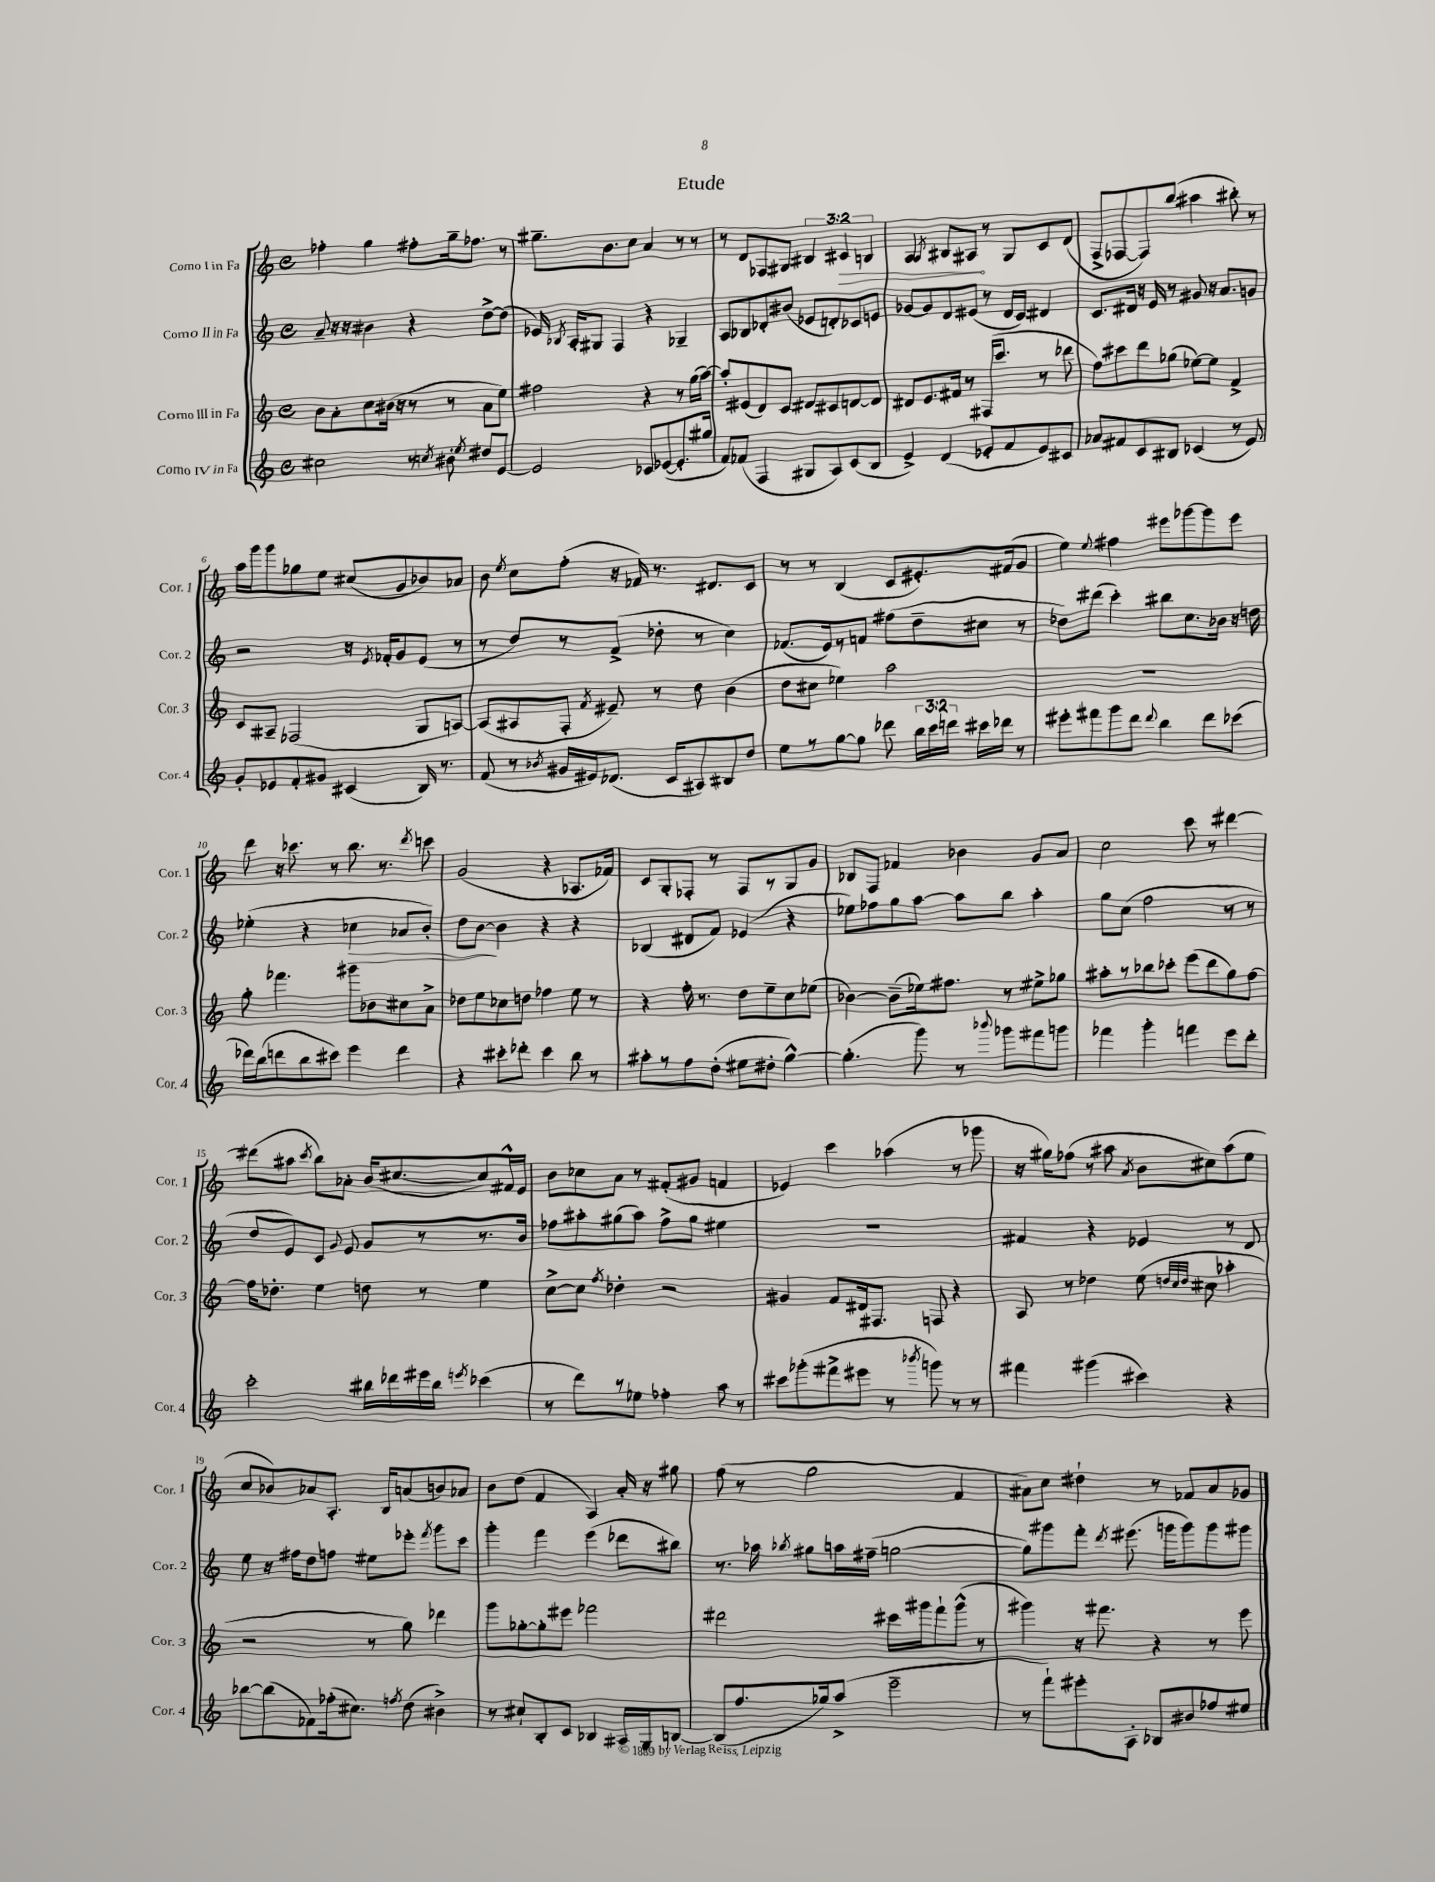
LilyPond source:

\header { title = "Etude" }
<<
\new StaffGroup <<
\new Staff = "s0" \with { instrumentName = "Corno I in Fa" shortInstrumentName = "Cor. 1" } {
    \clef treble \key c \major \defaultTimeSignature \time 4/4 \override Staff.TupletNumber.text = #tuplet-number::calc-fraction-text
    \autoBeamOff fes''4-. g''4 fis''8[-. g''16-- fes''8.] r8 |
    gis''8.[-- b'8. c''8] a'4 r8 r8 |
    r8 d'8[ fes8 gis8] \tuplet 3/2 { bis4 \once \override Hairpin.circled-tip = ##t cis'4\> b4 } |
    a4 \acciaccatura { a8 } bis8[ ais8]\! r8 g8[ c'8 d'8]( |
    f8[-> fes8~ fes8) b''8]( ais''4 bis''8-.) r8 |
    a''16[ g'''16 g'''8 ges''8 e''8] cis''8[( g'8 bes'8) aes'8] |
    b'8 \acciaccatura { e''8 } c''8[ f''8]-.( r16 fes'16) r8. dis'8.[ c'8] |
    r8 r8 b4( c'8[ eis'8.-.) fis'16( g'8] |
    e''4) \appoggiatura { e''8 } fis''4 eis'''8[ ges'''8~ ges'''8 eis'''8] |
    d'''8 r16 ces'''8. r8 b''8. r8. \acciaccatura { d'''8 } c'''8 |
    g'2( r4 aes8.[ fes'16]) |
    c'8[ g8-. fes8]-. r8 fes8[ r8 g8 g'8] |
    bes8[ f8] fes'4 bes'4 g'8[ a'8] |
    c''2 c'''8 r8 dis'''4~ |
    dis'''8[( ais''8] \acciaccatura { c'''8 } b''8[) aes'8]-. b'16[( cis''8.~ cis''8) fis'16-^ e'16] |
    b'8[ ces''8 a'8] r8 fis'8[-.( gis'8] f'4 |
    ees'4) c'''4 aes''4( r8 ges'''8 |
    r16 gis''16[) fes''8]( r8 ais''8 \acciaccatura { a'8 } b'8[ cis''8) ais''8( e''8] |
    c''8[ bes'8) aes'8 a8.]-. b16[ a'8( b'8) aes'8] |
    b'8[ d''8]( f'4 a4) a'16-. r16 gis''8 |
    f''8( r8 g''2 f'4 |
    ais'8[) c''8] dis''4-! r8 fes'8[ ais'8 ges'8] \bar "|." |
}
\new Staff = "s1" \with { instrumentName = "Corno II in Fa" shortInstrumentName = "Cor. 2" } {
    \clef treble \key c \major \defaultTimeSignature \time 4/4
    \autoBeamOff a'8-- r16 r16 bis'4 r4 d''8[~-> d''8]( |
    ees'16) \acciaccatura { bes8 } a16[-. gis8] f4 r4 ges4-- |
    a8[ bes8 des'8-. bis'8]( ees'8[ d'8-.) ces'8 e'8] |
    ges'8[~ ges'8 d'8 eis'8]( r8 d'16[ c'16]) dis'4 |
    c'8.[ dis'16] r16 e'16 r8 gis'8 r16 a'8.[ g'8] |
    r2 r16 \acciaccatura { e'8 } fes'16[-. g'8 e'8]( r8 |
    r8 d''8[) r8 f'8]->( des''8-. r8 c''4) |
    fes'8.[( e'16) r8 f'8] fis''8[( d''8-- cis''8] r8 |
    des''8[) dis'''8]( c'''4-.) bis''8[ c''8. bes'16] r16 d''16 |
    ees''4-.( r4 ces''4\> aes'8[ b'8]-.) |
    d''8[ b'8]~\! b'4 r4 r4 |
    bes4( dis'8[ f'8]) ees'4( r4 |
    ees''8[) fes''8 g''8 a''8]~ a''8[ b''8] a''4-. |
    g''8[ c''8]( f''2 r8 r8 |
    d''8[ e'8) c'8] \appoggiatura { g'8 } e'8 g'8[ r8 r8. b'16] |
    fes''8[ ais''8-. gis''8( ais''8]) fes''8[-> gis''8] eis''4 |
    R1 |
    fis'4 r4 ees'4 r8 d'8 |
    e''8 r16 fis''16[ d''8 f''8] eis''8[ ees'''8]-. \acciaccatura { f'''8 } g'''8[ c'''8] |
    g'''4-. f'''4 e'''4( des'''8[ bis''8]) |
    r8. aes''16 \acciaccatura { bes''8 } gis''8[ a''16 fis''16]--( g''2~ |
    g''8[) gis'''8 f'''8]-. \acciaccatura { d'''8 } eis'''8.( g'''16[ g'''8) g'''8 gis'''8] \bar "|." |
}
\new Staff = "s2" \with { instrumentName = "Corno III in Fa" shortInstrumentName = "Cor. 3" } {
    \clef treble \key c \major \defaultTimeSignature \time 4/4
    \autoBeamOff b'8[ a'8-. c''8 bis'16]( r16 r8 r8 a'8[ e''8]) |
    fis''2 r4 r8 g''16[( a''16]~) |
    a''8[-. eis'8( d'8) c'8] dis'8[ cis'8 d'8~ d'8] |
    dis'8[ e'8. fis'16] r8 fis16[( c'''8.] r8 des'''8 |
    f''8[) cis'''8 d'''8 ges''8]( ees''8[~) ees''8] f'4-> |
    c'8[ ais8]-- fes2( g8[ a8]~) |
    a8[( ais8 f8]-. \acciaccatura { f'8 } eis'8--) r8 d''8 b'4( |
    d''8[ cis''8] ees''4) a''2 |
    R1 |
    g''8-. fes'''4. gis'''8[ bes'8 cis''8 a'8]-> |
    des''8[ e''8 ces''8 d''8] fes''4 e''8 r8 |
    r4 f''16-. r8. d''8[ e''8-- c''8 ees''8]( |
    bes'4~) bes'8[--( ees''16) fis''8.] r8 eis''8[-> ges''8] |
    ais''8[-. r8 bes''8 ces'''8]-. e'''8[( d'''8 g''8) f''8]~ |
    f''16[ des''8.]-. e''4 d''8 r8 e''4 |
    c''8[~-> c''8] \acciaccatura { f''8 } des''4-. r2 |
    gis'4 f'8[ dis'16 fis8.] f8 r4 |
    a8 r8 des''4 e''8( \grace { d''32[ c''32 d''32] } cis''8 aes''4-. |
    r2 r8 g''8) des'''4 |
    g'''8[ ges''8~-. ges''8-. eis'''8] fes'''2 |
    dis'''2 cis'''16[ gis'''16 f'''8-! gis'''8]-^( r8 |
    gis'''4) r16 fis'''8. r4 r8 e'''8 \bar "|." |
}
\new Staff = "s3" \with { instrumentName = "Corno IV in Fa" shortInstrumentName = "Cor. 4" } {
    \clef treble \key c \major \defaultTimeSignature \time 4/4 \override Staff.TupletNumber.text = #tuplet-number::calc-fraction-text
    \autoBeamOff cis''2 r8 \acciaccatura { c''8 } bis'8-. \acciaccatura { e''8 } dis''8[ e'8]~ |
    e'2 ces'8[ ees'8~( ees'8.-. gis''16] |
    f'8[) fes'8]( f4 gis8[ a8) c'8( b8] |
    e'4->) d'4( ees'8[-. f'8 ees'8) cis'8] |
    aes'8[ fis'8 c'8 bis8] ces'4( r8 e'8) |
    g'8[-. ees'8 f'8-. gis'8] cis'4( b16) r8. |
    f'8( r8 \acciaccatura { bes'8 } gis'16[ eis'16) des'8.]( c'16[ ais8) bis8 d''8] |
    e''8[ r8 g''8~ g''8] des'''8 \tuplet 3/2 { b''16[ c'''16 d'''16] } cis'''16[ des'''16] r8 |
    eis'''8[-. fis'''8 g'''8 d'''8] \appoggiatura { d'''8 } b''4 d'''8[ ces'''8]( |
    des'''16[) b''16( d'''8 b''8 cis'''8]) e'''4 d'''4 |
    r4 cis'''8[-. des'''8]-. cis'''4 b''8 r8 |
    ais''8[-. r8 f''8 d''8]-.( eis''8[ dis''8]-. g''4~-^) |
    g''4.-.( g'''8) r8 \appoggiatura { bes'''8 } ges'''8[ fis'''8 g'''8] |
    fes'''4 g'''4-. f'''4 e'''8[ d'''8]-. |
    c'''2-. bis''16[ des'''16 eis'''16 bis''16] \acciaccatura { e'''8 } ces'''4( |
    r8 d'''8[) r8 ees''8] fes''4-. a''8 r8 |
    cis'''8[ ges'''8-.( fis'''8-> eis'''8] r8 \acciaccatura { bes'''8 } g'''8) r8 r8 |
    fis'''4 gis'''4( cis'''4) r4 |
    bes''8[~ bes''8( fes'8) fes''16-.( cis''8.]) \acciaccatura { f''8 } d''8( bis'4->) |
    r8 cis''8[-! b8-. c'8] bes4 ais16[ g16 b8]~ |
    b8[( f''8. ges''16) a''8]->( e'''2-- |
    r8 f'''8[-!) eis'''8-. a8]-. bes8[ bis'8 fes''8 eis''8] \bar "|." |
}
>>
>>
